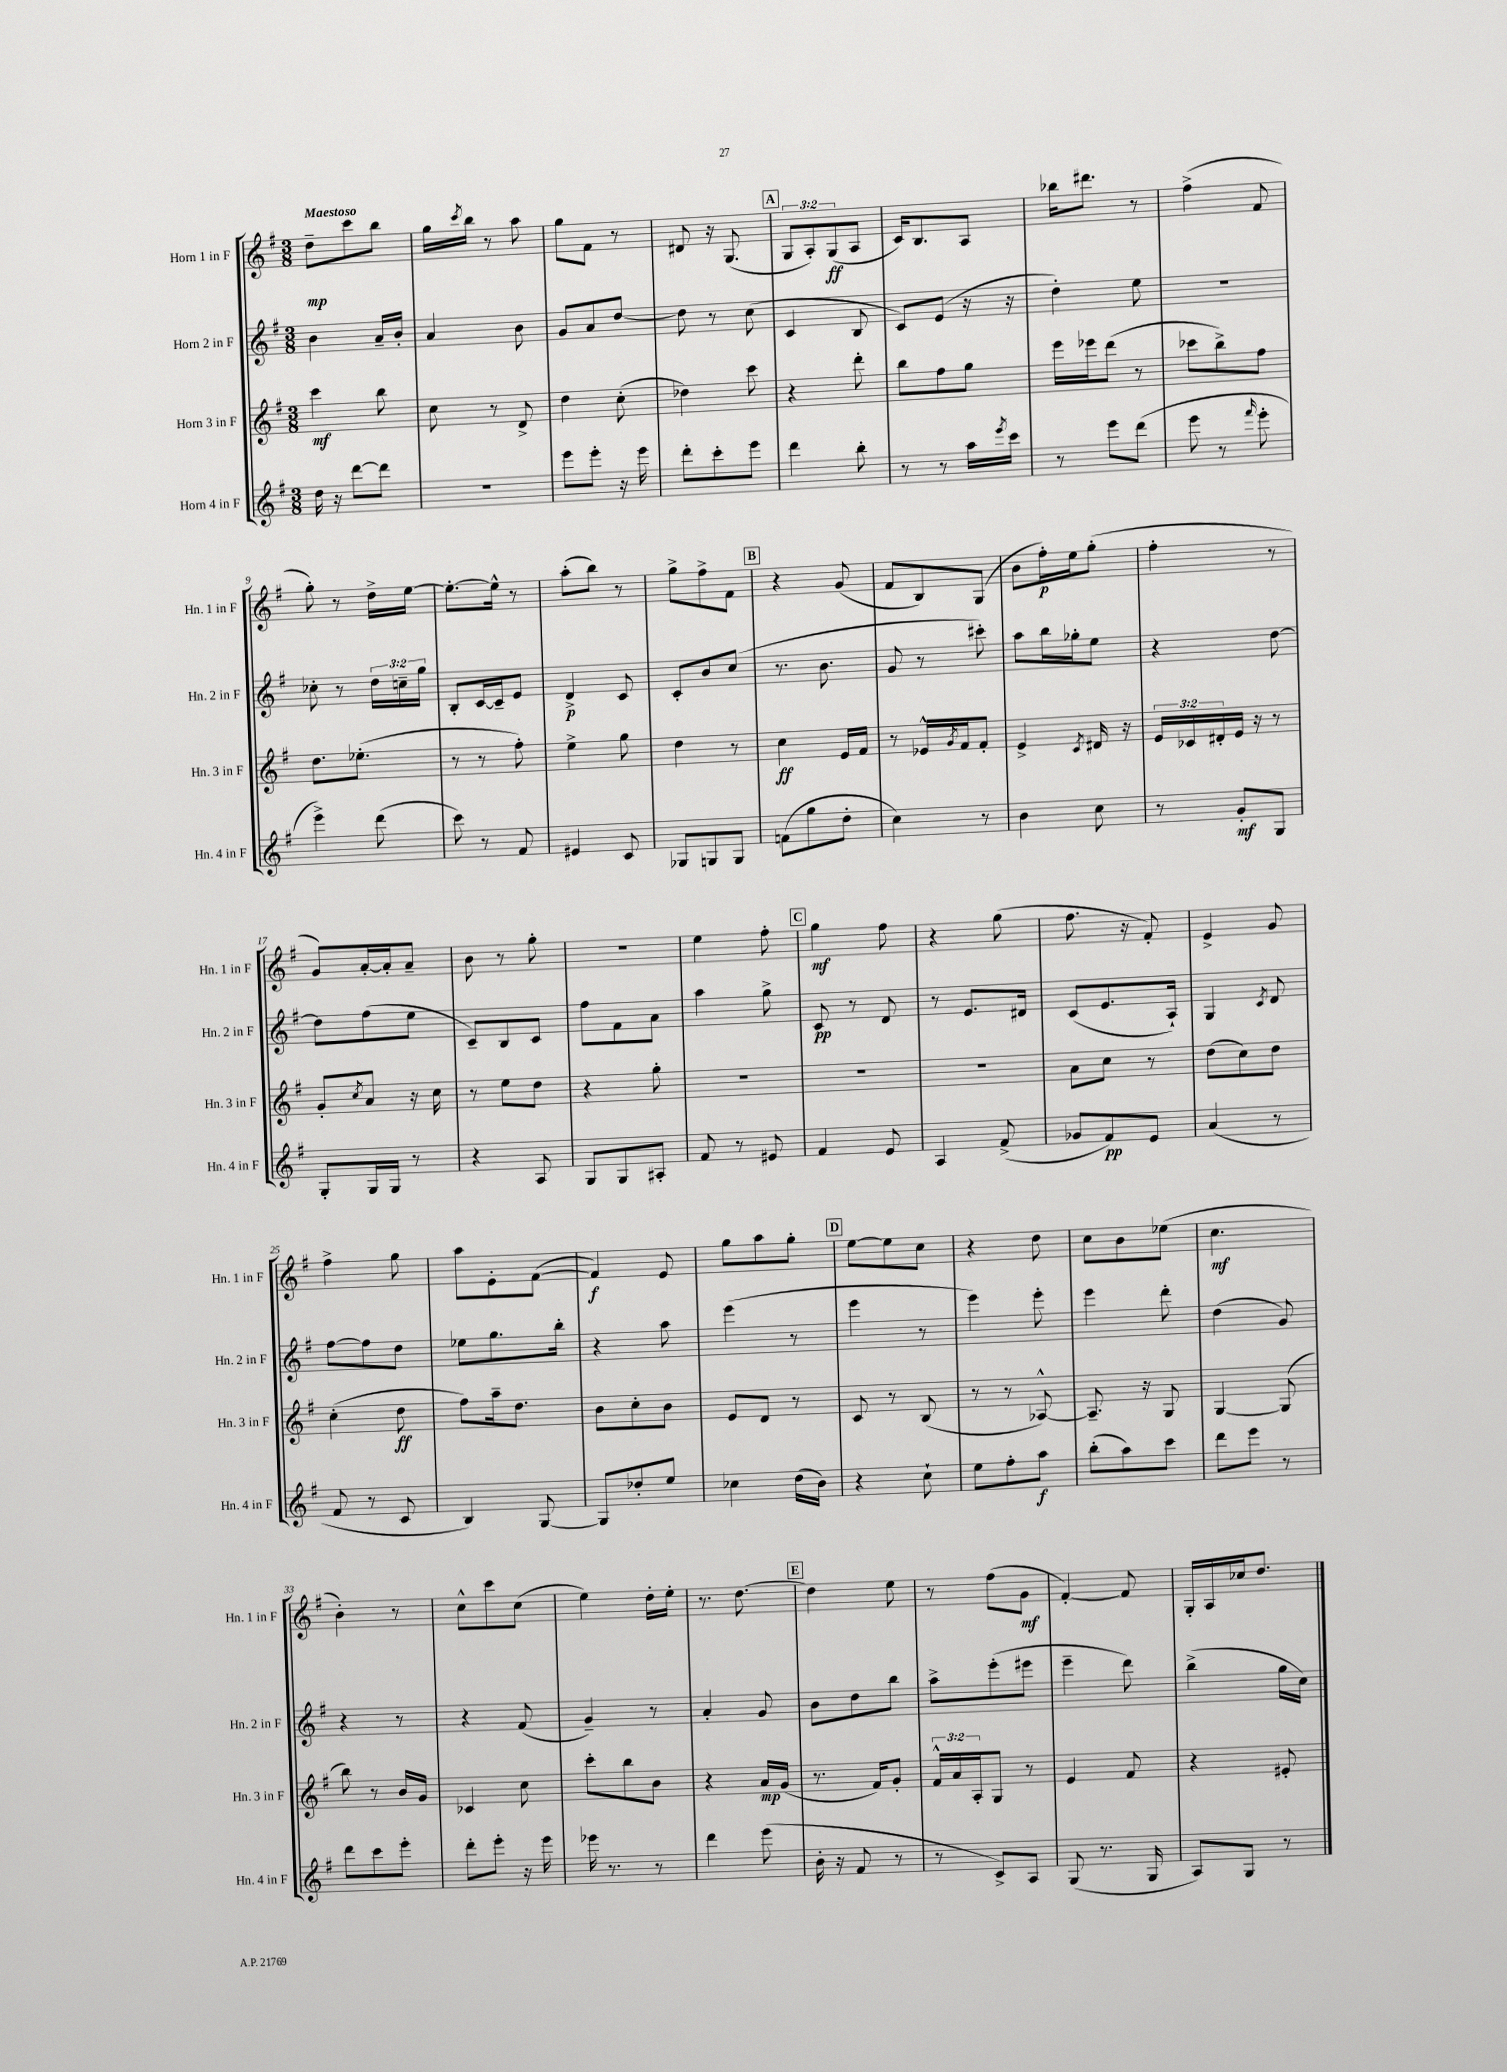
<<
\new StaffGroup <<
\new Staff = "s0" \with { instrumentName = "Horn 1 in F" shortInstrumentName = "Hn. 1 in F" } {
    \clef treble \key g \major \numericTimeSignature \time 3/8 \override Staff.TupletNumber.text = #tuplet-number::calc-fraction-text \tempo "Maestoso"
    d''8--\mp c'''8 b''8 |
    g''16 \acciaccatura { c'''8 } b''16 r8 a''8 |
    g''8 fis'8 r8 |
    dis'8 r16 g8.( |
    \mark \markup { \box "A" } \tuplet 3/2 { g8 a8-.) g8\ff( } a8 |
    c'16) b8. a8 |
    bes''16 dis'''8. r8 |
    fis''4->( fis'8 |
    g''8-.) r8 d''16-> e''16~ |
    e''8.~-. e''16-^ r8 |
    a''8-.( b''8) r8 |
    g''8-> fis''8-> fis'8 |
    \mark \markup { \box "B" } r4 g'8( |
    fis'8 b8) g8( |
    b'8 fis''16-.\p) e''16 g''8-.( |
    fis''4-. r8 |
    g'8) a'16~-. a'16-. a'8-- |
    b'8 r8 g''8-. |
    r4. |
    e''4 fis''8-. |
    \mark \markup { \box "C" } g''4\mf fis''8 |
    r4 g''8( |
    fis''8. r16 fis'8-.) |
    e'4-> g'8 |
    fis''4-> g''8 |
    a''8 e'8-. fis'8~( |
    fis'4\f) e'8 |
    g''8 a''8 g''8-. |
    \mark \markup { \box "D" } e''8~ e''8 c''8 |
    r4 d''8 |
    c''8 b'8 ees''8( |
    c''4.\mf |
    b'4-.) r8 |
    c''8-^ c'''8 c''8( |
    e''4) d''16-. e''16-. |
    r8. d''8.~ |
    \mark \markup { \box "E" } d''4 e''8 |
    r8 fis''8( g'8\mf |
    fis'4~-.) fis'8 |
    g16-. a16 ces''16 d''8. \bar "|." |
}
\new Staff = "s1" \with { instrumentName = "Horn 2 in F" shortInstrumentName = "Hn. 2 in F" } {
    \clef treble \key g \major \numericTimeSignature \time 3/8 \override Staff.TupletNumber.text = #tuplet-number::calc-fraction-text
    b'4 a'16-- b'16-. |
    a'4 b'8 |
    g'8 a'8 d''8~ |
    d''8 r8 c''8( |
    \mark \markup { \box "A" } c'4 b8 |
    c'8) e'8( r16 r16 |
    d''4-.) e''8 |
    R4. |
    ces''8-. r8 \tuplet 3/2 { d''16 c''16-- g''16 } |
    b8-. c'16~ c'16-- e'8 |
    d'4->\p c'8 |
    c'8-. b'8 c''8( |
    \mark \markup { \box "B" } r8. b'8. |
    g'8 r8 cis'''8-.) |
    a''8 b''16 ges''16-. e''8 |
    r4 d''8~ |
    d''8 fis''8( e''8 |
    c'8--) b8 c'8 |
    fis''8 fis'8 a'8 |
    a''4 g''8-> |
    \mark \markup { \box "C" } c'8\pp r8 d'8 |
    r8 e'8. dis'16 |
    c'8( e'8. a16-!) |
    g4 \acciaccatura { c'8 } d'8 |
    fis''8~ fis''8 d''8 |
    ees''8 g''8. b''16-. |
    r4 a''8 |
    e'''4( r8 |
    \mark \markup { \box "D" } e'''4 r8 |
    e'''4) e'''8-. |
    e'''4 d'''8-. |
    d''4( g'8) |
    r4 r8 |
    r4 fis'8( |
    g'4--) r8 |
    a'4-. g'8 |
    \mark \markup { \box "E" } b'8 d''8 b''8 |
    a''8-> e'''8-.( eis'''8 |
    e'''4-- d'''8) |
    b''4->( g''16 c''16) \bar "|." |
}
\new Staff = "s2" \with { instrumentName = "Horn 3 in F" shortInstrumentName = "Hn. 3 in F" } {
    \clef treble \key g \major \numericTimeSignature \time 3/8 \override Staff.TupletNumber.text = #tuplet-number::calc-fraction-text
    c'''4\mf b''8 |
    c''8 r8 d'8-> |
    d''4 c''8-.( |
    des''4) c'''8 |
    \mark \markup { \box "A" } r4 d'''8-. |
    b''8 fis''8 g''8 |
    e'''16 ees'''16 d'''8( r8 |
    ces'''8 b''8->) fis''8 |
    d''8. ees''8.-.( |
    r8 r8 fis''8-.) |
    e''4-> g''8 |
    d''4 r8 |
    \mark \markup { \box "B" } c''4\ff e'16 fis'16 |
    r8 ees'16-^ \acciaccatura { g'8 } fis'16 fis'8-. |
    e'4-> \acciaccatura { c'8 } dis'16 r16 |
    \tuplet 3/2 { e'16 ces'16 dis'16-. } e'16 r16 r8 |
    g'8-. \acciaccatura { c''8 } a'8 r16 c''16 |
    r8 e''8 d''8 |
    r4 g''8-. |
    R4. |
    \mark \markup { \box "C" } R4. |
    r4. |
    a'8 c''8 r8 |
    d''8( c''8) d''8 |
    c''4-.( d''8\ff |
    fis''8) a''16-- d''8. |
    b'8 c''8-. b'8 |
    e'8 d'8 r8 |
    \mark \markup { \box "D" } c'8 r8 b8( |
    r8 r8 aes8~-^) |
    aes8.-- r16 g8 |
    g4~ g8( |
    b''8) r8 b'16 g'16 |
    ces'4 c''8 |
    c'''8-. b''8 b'8 |
    r4 a'16\mp g'16( |
    \mark \markup { \box "E" } r8. fis'16) g'8-. |
    \tuplet 3/2 { fis'16-^ a'16 a16-. } g8 r8 |
    e'4 fis'8 |
    r4 eis'8-. \bar "|." |
}
\new Staff = "s3" \with { instrumentName = "Horn 4 in F" shortInstrumentName = "Hn. 4 in F" } {
    \clef treble \key g \major \numericTimeSignature \time 3/8
    d''16 r16 d'''8~ d'''8 |
    r4. |
    e'''8 e'''8-. r16 e'''16 |
    d'''8-. c'''8-. e'''8 |
    \mark \markup { \box "A" } d'''4 b''8-. |
    r8 r8 a''16 \acciaccatura { e'''8 } c'''16 |
    r8 e'''8 d'''8( |
    e'''8 r8 \grace { fis'''16 } e'''8-. |
    e'''4->) d'''8( |
    c'''8) r8 fis'8 |
    eis'4 c'8 |
    ges8 g8 g8 |
    \mark \markup { \box "B" } f'8( g''8 d''8-. |
    c''4) r8 |
    b'4 c''8 |
    r8 g'8-.\mf g8 |
    g8-. g16 g16 r8 |
    r4 a8 |
    g8 g8 ais8-. |
    fis'8 r8 eis'8 |
    \mark \markup { \box "C" } fis'4 e'8 |
    a4 fis'8->( |
    ges'8 fis'8\pp) e'8 |
    a'4( r8 |
    fis'8 r8 c'8 |
    b4) g8~ |
    g8 des''8-. e''8 |
    ces''4 d''16( b'16) |
    \mark \markup { \box "D" } r4 c''8-! |
    e''8 fis''8-. a''8\f |
    b''8-.( a''8) c'''8 |
    d'''8 e'''8 r8 |
    d'''8 c'''8 e'''8-. |
    d'''8-. e'''8-. r16 e'''16 |
    ees'''16 r8. r8 |
    d'''4 e'''8( |
    \mark \markup { \box "E" } b'16-. r16 fis'8 r8 |
    r8 c'8->) a8 |
    g8( r8. g16 |
    a8) g8 r8 \bar "|." |
}
>>
>>
